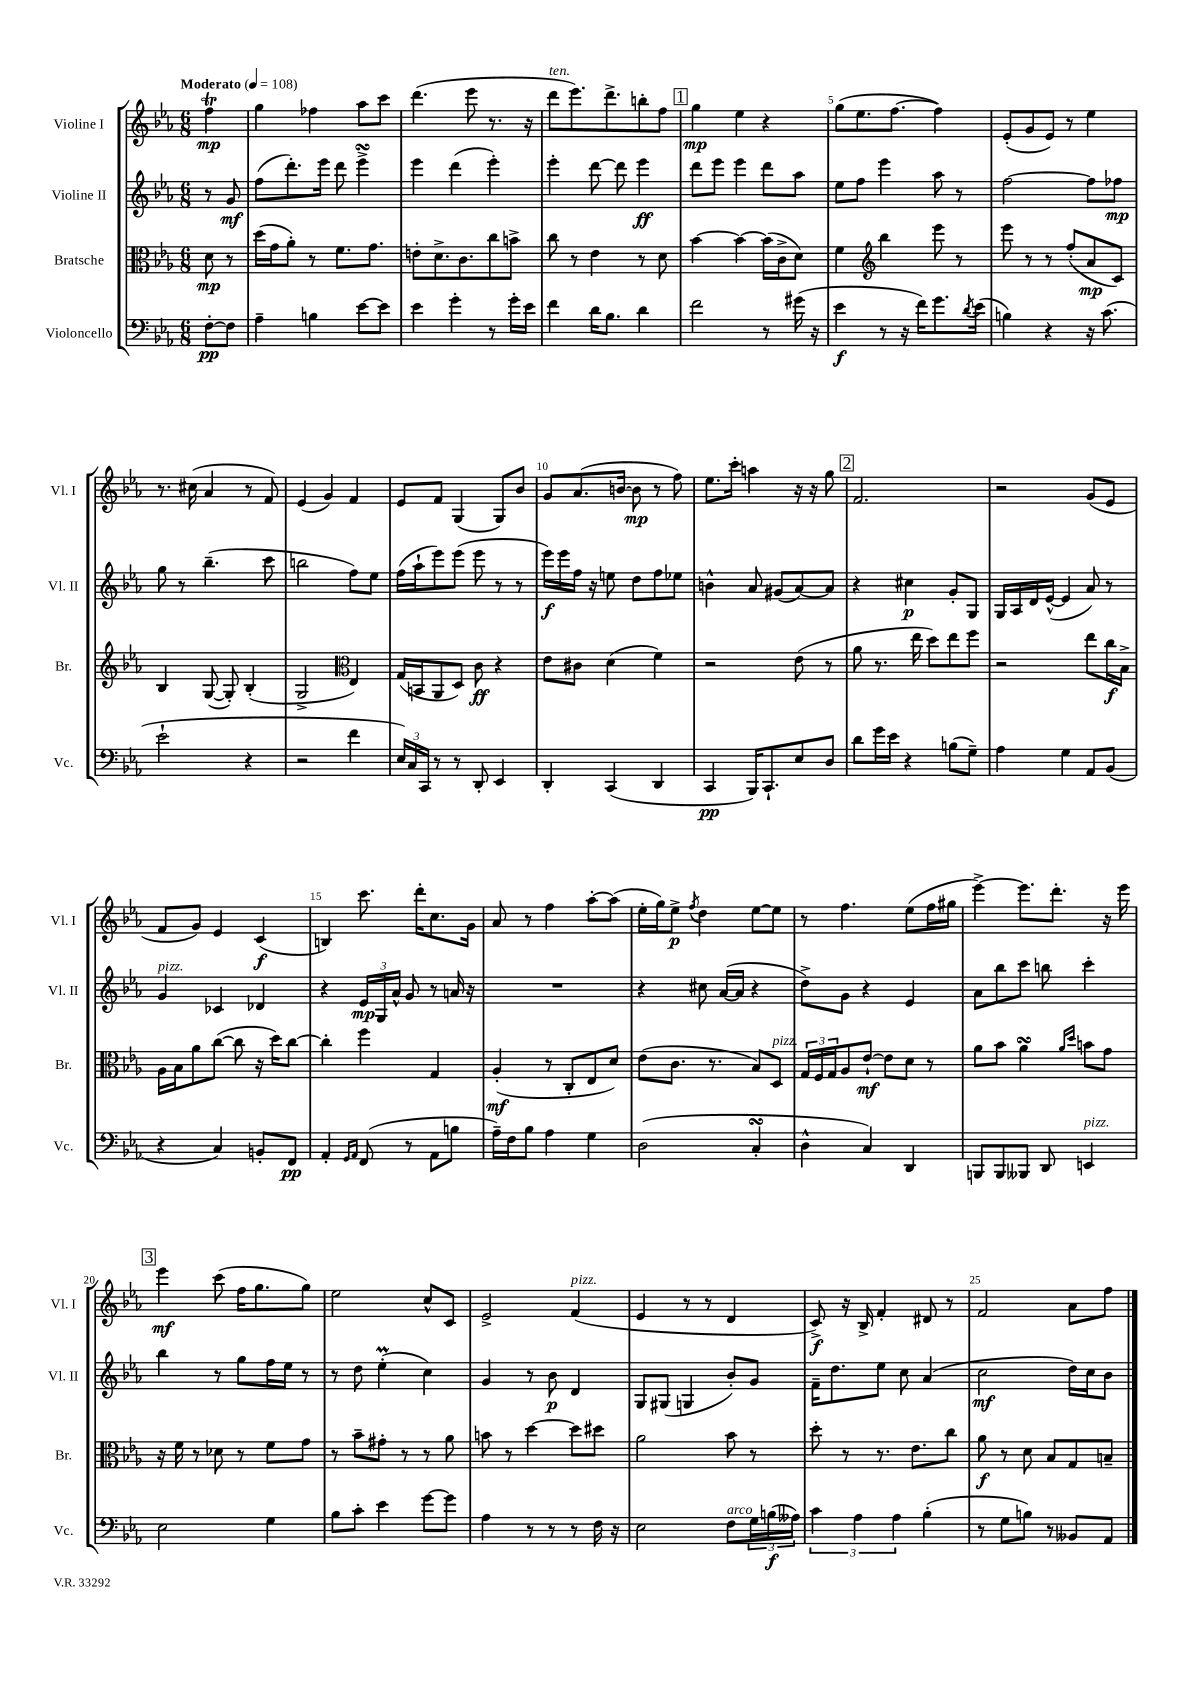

**kern	**dynam	**kern	**dynam	**kern	**dynam	**kern	**dynam
*part4	*part4	*part3	*part3	*part2	*part2	*part1	*part1
*staff4	*staff4	*staff3	*staff3	*staff2	*staff2	*staff1	*staff1
*I"Violoncello	*	*I"Bratsche	*	*I"Violine II	*	*I"Violine I	*
*I'Vc.	*	*I'Br.	*	*I'Vl. II	*	*I'Vl. I	*
*clefF4	*	*clefC3	*	*clefG2	*	*clefG2	*
*k[b-e-a-]	*	*k[b-e-a-]	*	*k[b-e-a-]	*	*k[b-e-a-]	*
*M6/8	*	*M6/8	*	*M6/8	*	*M6/8	*
*MM108	*	*MM108	*	*MM108	*	*MM108	*
=	=	=	=	=	=	=	=
!	!	!	!	!	!	!LO:TX:a:B:t=Moderato	!
[8F'\L	pp	8d\	mp	8r	.	4ffT\	mp
8F\J]	.	8r	.	8g/	mf	.	.
=1	=1	=1	=1	=1	=1	=1	=1
4A-~\	.	(16dd\LL	.	(8ff\L	.	4gg\	.
.	.	16g\J	.	.	.	.	.
.	.	8a-'\J)	.	8.ddd'\)	.	.	.
4Bn\	.	8r	.	.	.	4ff-X\	.
.	.	.	.	16eee-\Jk	.	.	.
.	.	8.f\L	.	8ddd\	.	.	.
[8e-\L	.	.	.	4eee-sSSs^\	.	8aa-\L	.
.	.	8.g\J	.	.	.	.	.
8e-\J]	.	.	.	.	.	8ccc\J	.
=2	=2	=2	=2	=2	=2	=2	=2
4e-\	.	8en'\L	.	4eee-\	.	(4.ddd\	.
.	.	8.d^\	.	.	.	.	.
4g'\	.	.	.	(4ddd\	.	.	.
.	.	8.c\	.	.	.	.	.
.	.	.	.	.	.	8eee-\	.
8r	.	8cc\	.	4eee-'\)	.	8.r	.
16g'\LL	.	8bn^\J	.	.	.	.	.
16e-\JJ	.	.	.	.	.	16r	.
=3	=3	=3	=3	=3	=3	=3	=3
!	!	!	!	!	!	!LO:TX:a:i:t=ten.	!
4f\	.	8cc\	.	4eee-'\	.	8ddd\L	.
.	.	8r	.	.	.	8.eee-\)	.
16d\KL	.	4e-\	.	[8ddd\	.	.	.
8.B-\J	.	.	.	.	.	8.ddd^\	.
.	.	.	.	8ddd\]	.	.	.
4d\	.	8r	.	4eee-\	ff	8bbn'\	.
.	.	8d\	.	.	.	8ff\J	.
!!LO:REH:place=s1:t=1
=4	=4	=4	=4	=4	=4	=4	=4
2f\	.	[4b-\	.	8ddd\L	.	4gg\	mp
.	.	.	.	8eee-\J	.	.	.
.	.	4b-\_	.	4eee-\	.	4ee-\	.
8r	.	(16b-\LL]	.	8ddd\L	.	4r	.
.	.	16c^\J	.	.	.	.	.
(16g#X\	.	8d\J)	.	8aa-\J	.	.	.
16r	.	.	.	.	.	.	.
=5	=5	=5	=5	=5	=5	=5	=5
4e-\	f	4f\	.	8ee-\L	.	(8gg\L	.
.	.	.	.	8ff\J	.	8.ee-\	.
*	*	*clefG2	*	*	*	*	*
8r	.	4bb-\	.	4eee-\	.	.	.
.	.	.	.	.	.	[8.ff\J	.
16r	.	.	.	.	.	.	.
16f\KL)	.	.	.	.	.	.	.
8.g\	.	8eee-\	.	8aa-\	.	4ff\])	.
.	.	8r	.	8r	.	.	.
8qd/	.	.	.	.	.	.	.
(16e-\Jk	.	.	.	.	.	.	.
=6	=6	=6	=6	=6	=6	=6	=6
4Bn\)	.	8eee-\	.	[2ff\	.	(8e-'/L	.
.	.	8r	.	.	.	8g/	.
4r	.	8r	.	.	.	8e-/J)	.
.	.	(8ff'/L	.	.	.	8r	.
16r	.	8a-/	mp	8ff\L]	.	4ee-\	.
(8.c\	.	.	.	.	.	.	.
.	.	8c/J)	.	8ff-X\J	mp	.	.
!!LO:LB:g=z
=7	=7	=7	=7	=7	=7	=7	=7
2e-`\	.	4B-/	.	8gg\	.	8.r	.
.	.	.	.	8r	.	.	.
.	.	.	.	.	.	(16cc#X\	.
.	.	([8G/	.	(4.bb-~\	.	4a-/	.
.	.	8G'/])	.	.	.	.	.
4r	.	(4B-'/	.	.	.	8r	.
.	.	.	.	8ccc\	.	8f/)	.
=8	=8	=8	=8	=8	=8	=8	=8
2r	.	2G^/	.	2bbn\	.	(4e-/	.
.	.	.	.	.	.	4g/)	.
*	*	*clefC3	*	*	*	*	*
4f\	.	4E-/)	.	8ff\L)	.	4f/	.
.	.	.	.	8ee-\J	.	.	.
=9	=9	=9	=9	=9	=9	=9	=9
24E-/LL)	.	(16G/LL	.	(16ff\LL	.	8e-/L	.
24C/	.	.	.	.	.	.	.
.	.	16BBn/J	.	16aa-`\J	.	.	.
24CC/JJ	.	.	.	.	.	.	.
8r	.	8AA-/	.	8eee-\)	.	8f/J	.
8r	.	8D/J)	.	(8eee-\J	.	(4G/	.
8DD'/	.	8c\	ff	8eee-\	.	.	.
4EE-/	.	4r	.	8r	.	8G/L)	.
.	.	.	.	8r	.	8b-/J	.
=10	=10	=10	=10	=10	=10	=10	=10
4DD'/	.	8e-\L	.	16eee-\LL)	f	8g/L	.
.	.	.	.	16eee-\	.	.	.
.	.	8c#X\J	.	16ff\JJ	.	(8.a-/	.
.	.	.	.	16r	.	.	.
(4CC/	.	(4d\	.	8een\	.	.	.
.	.	.	.	.	.	[16bn/Jk	.
.	.	.	.	8dd\L	.	8b\]	mp
4DD/	.	4f\)	.	8ff\	.	8r	.
.	.	.	.	8ee-X\J	.	8ff\)	.
=11	=11	=11	=11	=11	=11	=11	=11
4CC/	pp	2r	.	4bn^^\	.	8.ee-\L	.
.	.	.	.	.	.	16ccc'\Jk	.
16BBB-/KL)	.	.	.	8a-/	.	4aan\	.
8.CC`/	.	.	.	.	.	.	.
.	.	.	.	(8g#X/L	.	.	.
8E-/	.	(8e-\	.	[8a-/)	.	16r	.
.	.	.	.	.	.	16r	.
8D/J	.	8r	.	8a-/J]	.	8gg\	.
!!LO:REH:place=s1:t=2
=12	=12	=12	=12	=12	=12	=12	=12
8d\L	.	8a-\	.	4r	.	2.f/	.
16g\L	.	8.r	.	.	.	.	.
16e-\JJ	.	.	.	.	.	.	.
4r	.	.	.	4cc#X\	p	.	.
.	.	16ee-\	.	.	.	.	.
.	.	8dd\L)	.	.	.	.	.
(8Bn\L	.	8ee-\	.	8g'/L	.	.	.
8G~\J)	.	8ff\J	.	8G/J	.	.	.
=13	=13	=13	=13	=13	=13	=13	=13
4A-\	.	2r	.	16G/LL	.	2r	.
.	.	.	.	16A-/	.	.	.
.	.	.	.	16d/	.	.	.
.	.	.	.	([16e-^^/JJ	.	.	.
4G\	.	.	.	4e-/]	.	.	.
8AA-/L	.	8ee-\L	.	8a-/)	.	(8g/L	.
(8BB-/J	.	16cc\L	f	8r	.	8e-/J	.
.	.	16B-^\JJ	.	.	.	.	.
!!LO:LB:g=z
=14	=14	=14	=14	=14	=14	=14	=14
!	!	!	!	!LO:TX:a:i:t=pizz.	!	!	!
4r	.	16A-\LL	.	4g/	.	8f/L	.
.	.	16B-\J	.	.	.	.	.
.	.	8a-\	.	.	.	8g/J)	.
4C/)	.	([8cc\J	.	4c-X/	.	4e-/	.
.	.	8cc\]	.	.	.	.	.
8BBn'/L	.	16r	.	4d-X/	.	(4c/	f
.	.	16dd\KL)	.	.	.	.	.
8FF/J	pp	[8cc\J	.	.	.	.	.
=15	=15	=15	=15	=15	=15	=15	=15
4AA-'/	.	4cc'\]	.	4r	.	4Bn/)	.
16qqGG/LL	.	.	.	.	.	.	.
16qqAA-/JJ	.	.	.	.	.	.	.
(8FF/	.	4ff\	.	24e-/LL	mp	8.ccc\	.
.	.	.	.	24G/	.	.	.
.	.	.	.	24a-^^/JJ	.	.	.
8r	.	.	.	8g/	.	.	.
.	.	.	.	.	.	16ddd'\KL	.
8AA-\L	.	4G/	.	8r	.	8.cc\	.
8Bn\J	.	.	.	16an/	.	.	.
.	.	.	.	16r	.	16g\Jk	.
=16	=16	=16	=16	=16	=16	=16	=16
16A-~\LL)	.	(4A-'/	mf	2.r	.	8a-/	.
16F\J	.	.	.	.	.	.	.
8B-\J	.	.	.	.	.	8r	.
4A-\	.	8r	.	.	.	4ff\	.
.	.	8C'/L	.	.	.	.	.
4G\	.	8E-/	.	.	.	[8aa-'\L	.
.	.	8d/J)	.	.	.	(8aa-\J]	.
=17	=17	=17	=17	=17	=17	=17	=17
(2D\	.	(8e-\L	.	4r	.	16ee-'\LL	.
.	.	.	.	.	.	16gg\J)	.
.	.	8.c\J	.	.	.	8ee-^\J	p
.	.	.	.	.	.	8qff/	.
.	.	.	.	8cc#X\	.	4dd\	.
.	.	8.r	.	.	.	.	.
.	.	.	.	([16a-/LL	.	.	.
.	.	.	.	16a-/JJ]	.	.	.
4CsSSS'/	.	8B-/L)	.	4r	.	[8ee-\L	.
!	!	!LO:TX:a:i:t=pizz.	!	!	!	!	!
.	.	8D/J	.	.	.	8ee-\J]	.
=18	=18	=18	=18	=18	=18	=18	=18
4D^^\	.	24G/LL	.	8dd^\L)	.	8r	.
.	.	24F/	.	.	.	.	.
.	.	24G/J	.	.	.	.	.
.	.	8A-/	.	8g\J	.	4.ff\	.
4C/)	.	[8e-`/J	mf	4r	.	.	.
.	.	8e-\L]	.	.	.	.	.
4DD/	.	8d\J	.	4e-/	.	(8ee-\L	.
.	.	8r	.	.	.	16ff\L	.
.	.	.	.	.	.	16gg#X\JJ	.
=19	=19	=19	=19	=19	=19	=19	=19
8BBBn/L	.	8a-\L	.	8a-\L	.	[4eee-^\)	.
8BBB/	.	8b-\J	.	8bb-\	.	.	.
8BBB--X/J	.	4a-sSSs\	.	8ccc\J	.	8.eee-\L]	.
8DD/	.	.	.	8bbn\	.	.	.
.	.	.	.	.	.	8.ddd'\J	.
.	.	16qqa-/LL	.	.	.	.	.
.	.	16qqdd/JJ	.	.	.	.	.
!LO:TX:a:i:t=pizz.	!	!	!	!	!	!	!
4EEn/	.	8bn\L	.	4ccc'\	.	.	.
.	.	8g\J	.	.	.	16r	.
.	.	.	.	.	.	16eee-\	.
!!LO:LB:g=z
!!LO:REH:place=s1:t=3
=20	=20	=20	=20	=20	=20	=20	=20
2E-\	.	16r	.	4bb-\	.	4eee-\	mf
.	.	16f\	.	.	.	.	.
.	.	8r	.	.	.	.	.
.	.	8d-X\	.	8r	.	(8ccc\	.
.	.	8r	.	8gg\L	.	16ff\KL	.
.	.	.	.	.	.	8.gg\	.
4G\	.	8f\L	.	16ff\L	.	.	.
.	.	.	.	16ee-\JJ	.	.	.
.	.	8g\J	.	8r	.	8gg\J)	.
=21	=21	=21	=21	=21	=21	=21	=21
8B-\L	.	8r	.	8r	.	2ee-\	.
8c'\J	.	8b-~\L	.	8dd\	.	.	.
4e-\	.	8g#X'\J	.	(4ee-M'\	.	.	.
.	.	8r	.	.	.	.	.
[8g\L	.	8r	.	4cc\)	.	8cc^^/L	.
8g\J]	.	8a-\	.	.	.	8c/J	.
=22	=22	=22	=22	=22	=22	=22	=22
4A-\	.	8bn\	.	4g/	.	2e-^/	.
.	.	8r	.	.	.	.	.
8r	.	[4dd\	.	8r	.	.	.
8r	.	.	.	8b-\	p	.	.
!	!	!	!	!	!	!LO:TX:a:i:t=pizz.	!
8r	.	8dd\L]	.	4d/	.	(4f/	.
16F\	.	8dd#X\J	.	.	.	.	.
16r	.	.	.	.	.	.	.
=23	=23	=23	=23	=23	=23	=23	=23
2E-\	.	2a-\	.	8G/L	.	4e-/	.
.	.	.	.	(8G#X/J	.	.	.
.	.	.	.	4Gn/	.	8r	.
.	.	.	.	.	.	8r	.
!LO:TX:a:i:t=arco	!	!	!	!	!	!	!
8F\L	.	8b-\	.	8b-'/L)	.	4d/	.
24G\L	.	8r	.	8g/J	.	.	.
(24Bn\	f	.	.	.	.	.	.
24A--X\JJ)	.	.	.	.	.	.	.
=24	=24	=24	=24	=24	=24	=24	=24
6c\	.	8dd'\	.	16f~\KL	.	8c^/)	f
.	.	.	.	8.dd\	.	.	.
.	.	8r	.	.	.	16r	.
6A-\	.	.	.	.	.	.	.
.	.	.	.	.	.	16B-^/	.
.	.	8.r	.	8ee-\J	.	4f'/	.
6A-\	.	.	.	.	.	.	.
.	.	.	.	8cc\	.	.	.
.	.	8.e-\L	.	.	.	.	.
(4B-'\	.	.	.	(4a-/	.	8d#X/	.
.	.	8cc\J	.	.	.	8r	.
=25	=25	=25	=25	=25	=25	=25	=25
8r	.	8a-\	f	2cc\	mf	2f/	.
8G\L	.	8r	.	.	.	.	.
8Bn\J)	.	8d\	.	.	.	.	.
8r	.	8B-/L	.	.	.	.	.
8BB--X/L	.	8G/	.	16dd\LL)	.	8a-\L	.
.	.	.	.	16cc\J	.	.	.
8AA-/J	.	8Bn~/J	.	8b-\J	.	8ff\J	.
==	==	==	==	==	==	==	==
*-	*-	*-	*-	*-	*-	*-	*-
